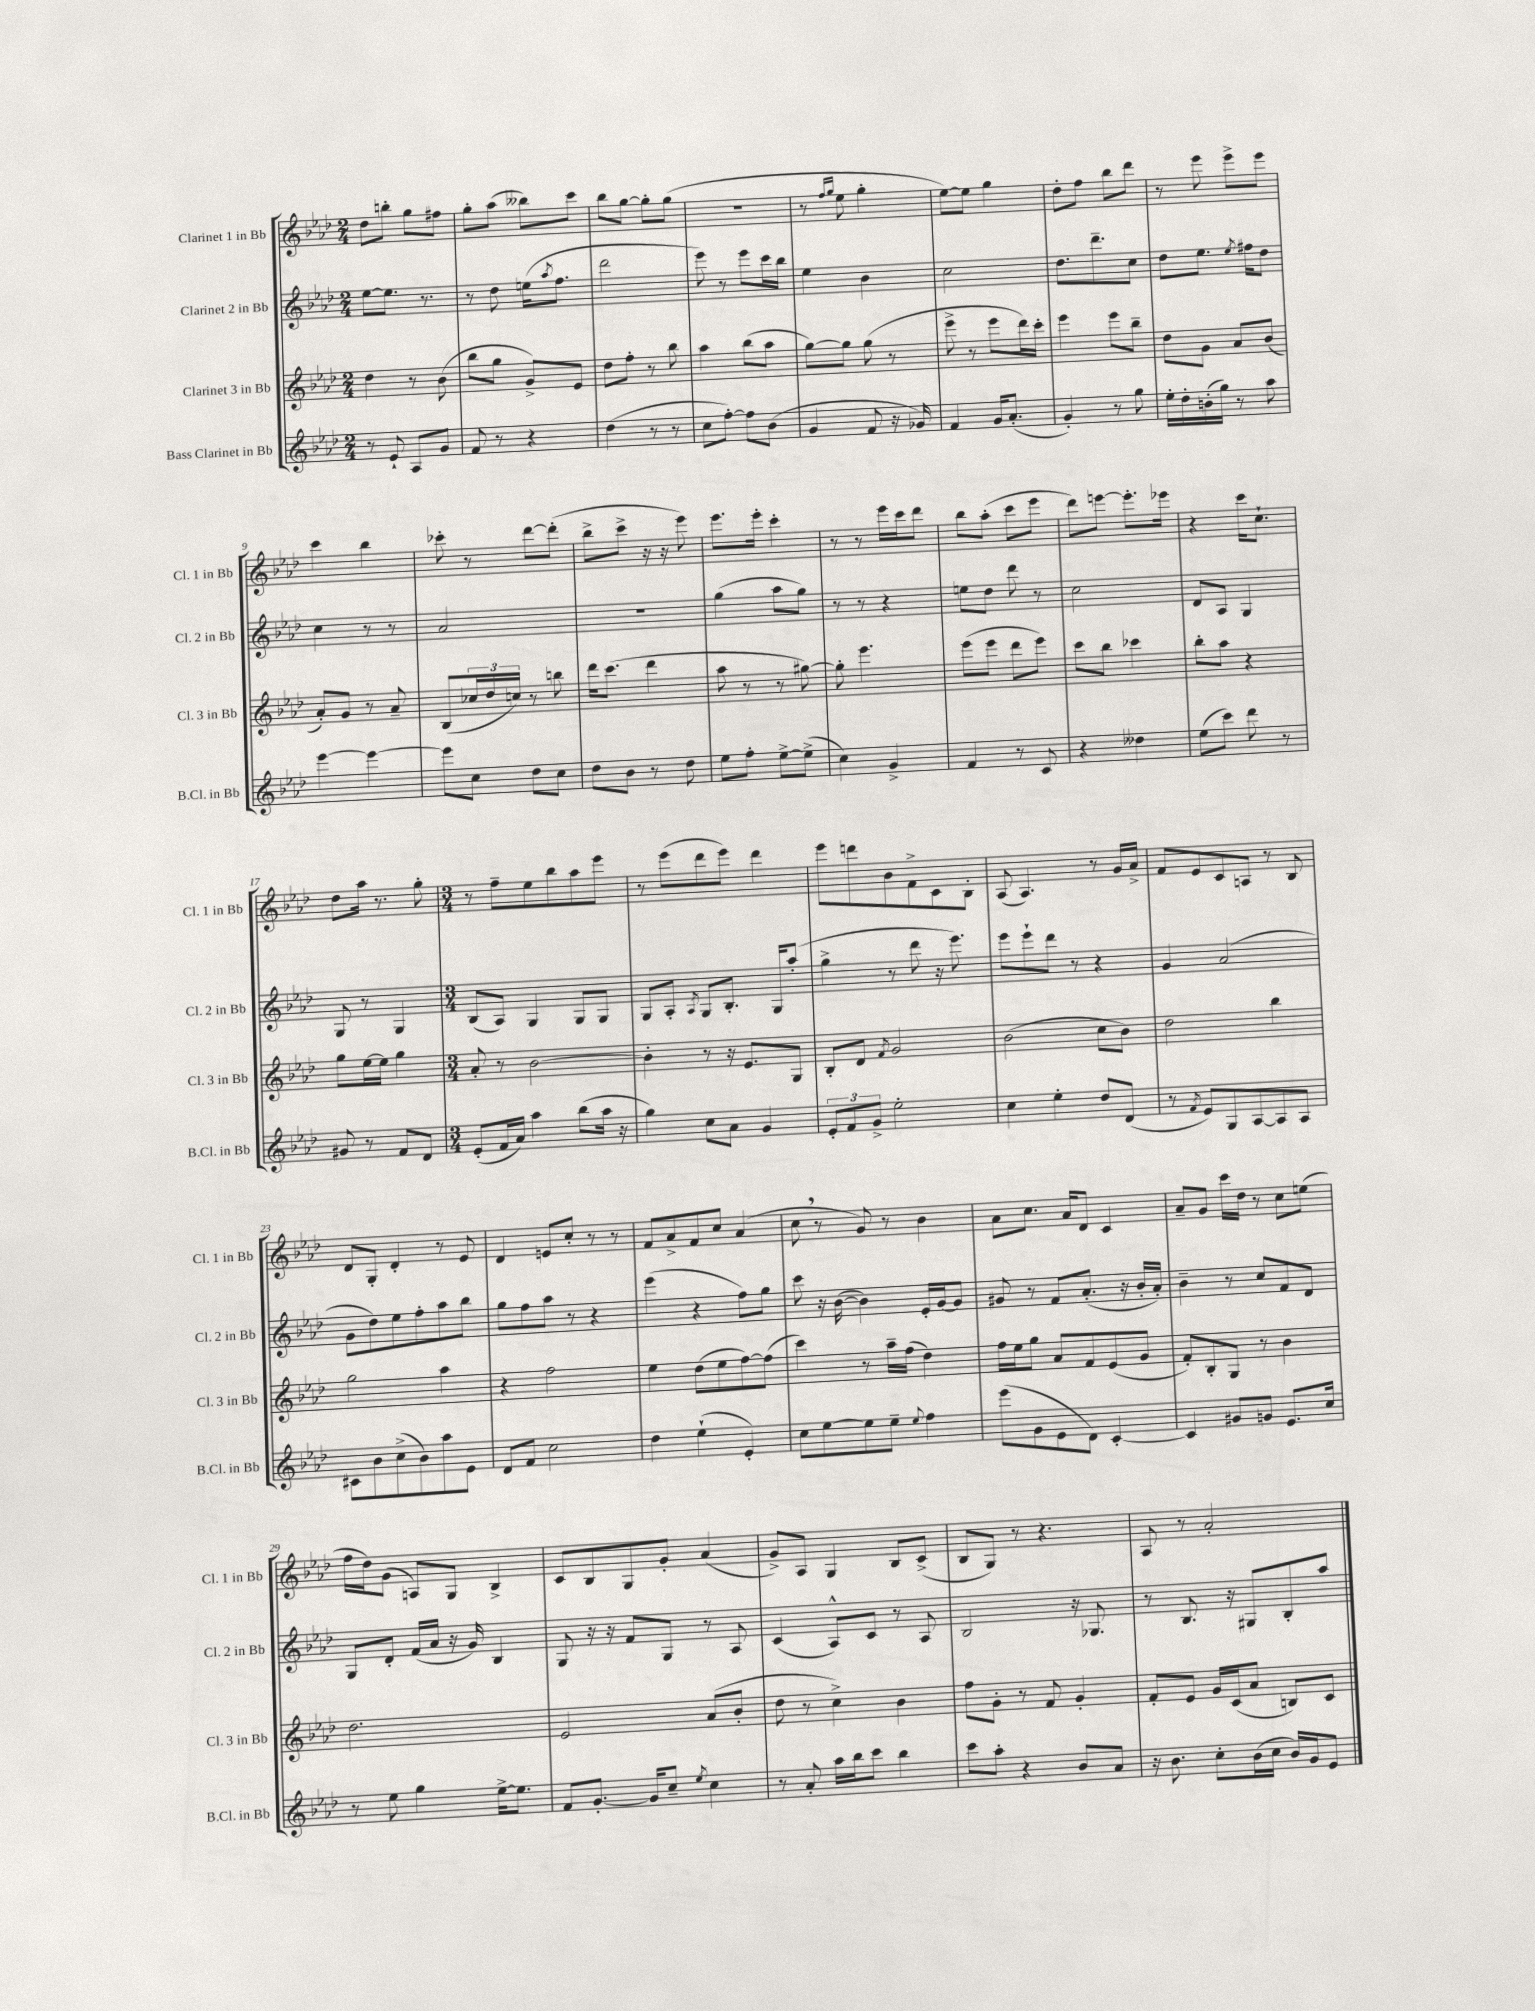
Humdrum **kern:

**kern	**kern	**kern	**kern
*part4	*part3	*part2	*part1
*staff4	*staff3	*staff2	*staff1
*I"Bass Clarinet in Bb	*I"Clarinet 3 in Bb	*I"Clarinet 2 in Bb	*I"Clarinet 1 in Bb
*I'B.Cl. in Bb	*I'Cl. 3 in Bb	*I'Cl. 2 in Bb	*I'Cl. 1 in Bb
*clefG2	*clefG2	*clefG2	*clefG2
*k[b-e-a-d-]	*k[b-e-a-d-]	*k[b-e-a-d-]	*k[b-e-a-d-]
*M2/4	*M2/4	*M2/4	*M2/4
=1	=1	=1	=1
8r	4dd-\	[8ee-\L	8dd-\L
8e-`/	.	8.ee-\J]	8bbn'\J
8A-/L	8r	.	8gg\L
.	.	8.r	.
8g/J	(8b-\	.	8ff#X\J
=2	=2	=2	=2
8f/	8bb-\L	8r	8gg'\L
8r	8gg\J	8dd-\	(8aa-\J
4r	8g^/L)	(16een\KL	8bb--X\L)
.	.	8qaa-/	.
.	.	8.ff\J	.
.	8e-/J	.	8ccc\J
=3	=3	=3	=3
(4dd-\	8dd-\L	2ddd-\	8bb-\L
.	8ff'\J	.	[8gg\J
8r	8r	.	8gg'\L]
8r	8bb-\	.	(8gg\J
=4	=4	=4	=4
8cc\L	4aa-\	8eee-\)	2r
[8ff'\J)	.	8r	.
8ff\L]	(8bb-\L	8eee-\L	.
(8b-\J	8aa-\J	16ccc\L	.
.	.	16bb-\JJ	.
=5	=5	=5	=5
4g/	[8gg\L)	4ee-\	8r
.	.	.	16qqff/LL
.	.	.	16qqgg/JJ
.	8gg\J]	.	8ee-\
8f/	(8gg\	4b-\	4gg'\
16r	8r	.	.
16g-X/)	.	.	.
=6	=6	=6	=6
4f/	8eee-^\	2cc\	[8ee-\L)
.	8r	.	8ee-\J]
16g/KL	8eee-\L	.	4gg\
(8.a-'/J	.	.	.
.	16ddd-\L)	.	.
.	16ccc'\JJ	.	.
=7	=7	=7	=7
4g'/)	4eee-\	8.dd-\L	8dd-'\L
.	.	.	8ff\J
.	.	8.ddd-~\	.
8r	8eee-\L	.	8bb-\L
8gg\	8bb-~\J	8cc\J	8ddd-\J
=8	=8	=8	=8
16ee-'\LL	8dd-\L	8dd-\L	8r
16dd-'\	.	.	.
(16bn'\	8g\J	8.ee-\J	8eee-\
16gg\JJ)	.	.	.
8r	8a-/L	.	8eee-^\L
.	.	8qee-/	.
.	.	16ff#X\KL	.
8aa-\	(8b-/J	8dd-\J	8eee-\J
!!LO:LB:g=z
=9	=9	=9	=9
[4eee-\	8a-'/L)	4cc\	4ccc\
.	8g/J	.	.
4eee-\_	8r	8r	4bb-\
.	8a-~/	8r	.
=10	=10	=10	=10
8eee-\L]	(8B-/L	2a-/	8ccc-X'\
8cc\J	24cc-X/L	.	8r
.	24dd-/	.	.
.	24ccn/JJ)	.	.
8dd-\L	8r	.	[8ddd-\L
8cc\J	8bbn\	.	(8ddd-'\J]
=11	=11	=11	=11
8dd-\L	16ddd-\KL	2r	8bb-^\L
.	(8.ccc\J	.	.
8b-\J	.	.	8ccc^\J
8r	4ddd-\	.	16r
.	.	.	16r
8dd-\	.	.	8eee-\)
=12	=12	=12	=12
8ee-\L	8aa-\	(4gg\	8.eee-\L
8ff'\J	8r	.	.
.	.	.	16eee-'\Jk
[8ee-^\L	8r	8aa-\L	4ccc'\
(8ee-^\J]	[8gg#X\)	8gg\J)	.
=13	=13	=13	=13
4cc\)	8gg#'\]	8r	8r
.	4.eee-\	8r	8r
4g^/	.	4r	16eee-\LL
.	.	.	16ccc\J
.	.	.	8ddd-\J
=14	=14	=14	=14
4f/	(8eee-\L	8een\L	8bb-\L
.	8eee-\J	8dd-\J	(8aa-'\J
8r	8ddd-\L	8ddd-\	8ccc\L
8c/	8eee-\J)	8r	8eee-\J
=15	=15	=15	=15
4r	8ccc\L	2cc\	8ddd-\L)
.	8bb-\J	.	[8eeen\J
4dd--X\	4ccc-X\	.	8.eee'\L]
.	.	.	16eee-X\Jk
=16	=16	=16	=16
(8ee-\L	8bb-'\L	8d-/L	4r
8ccc\J)	8aa-\J	8A-/J	.
8ddd-\	4r	4G/	16ccc\KL
.	.	.	8.cc`\J
8r	.	.	.
!!LO:LB:g=z
=17	=17	=17	=17
8g#X/	8gg\L	8G/	8dd-\L
8r	[16ee-\L	8r	16aa-\Jk
.	16ee-\JJ]	.	8.r
8f/L	4gg\	4G/	.
8d-/J	.	.	8gg'\
=18	=18	=18	=18
*M3/4	*M3/4	*M3/4	*M3/4
(8e-'/L	8a-'/	(8B-/L	8r
16f/L	8r	8A-/J)	8ff~\L
16a-/JJ)	.	.	.
4aa-\	[2b-\	4G/	8ee-\
.	.	.	8bb-\
(8bb-\L	.	8G/L	8aa-\
16aa-\Jk	.	8G/J	8eee-\J
16r	.	.	.
=19	=19	=19	=19
4gg\)	4b-'\]	8G/L	8r
.	.	8A-'/J	(8eee-\L
.	.	8qA-/	.
8cc\L	8r	8G/L	8ddd-\
8a-\J	16r	8.B-'/J	8eee-\J)
.	8.e-/L	.	.
4g/	.	.	4ddd-\
.	.	16G/KL	.
.	8G/J	(8aa-'/J	.
=20	=20	=20	=20
12e-'/L	8B-'/L	4gg^\	8eee-\L
12f/	.	.	.
.	8d-/J	.	8dddn\
12g^/J	.	.	.
.	8qf/	.	.
2ee-'\	2g/	8r	8b-\
.	.	8ddd-\	8f^\
.	.	16r	8c\
.	.	8.eee-\)	.
.	.	.	8B-'\J
=21	=21	=21	=21
4cc\	(2b-\	8eee-\L	(8A-/
.	.	8eee-`\	4.A-/)
4ee-'\	.	8ddd-\J	.
.	.	8r	.
8dd-/L	8cc\L	4r	8r
(8d-/J	8b-\J)	.	16g/LL
.	.	.	16a-^/JJ
=22	=22	=22	=22
8r	2dd-\	4g/	8f/L
8qf/	.	.	.
8e-/L)	.	.	8e-/
8G/	.	(2a-/	8c/
[8A-/	.	.	8An/J
8A-/]	4bb-\	.	8r
8A-/J	.	.	8B-/
!!LO:LB:g=z
=23	=23	=23	=23
8c#X\L	2gg\	8g\L	8d-/L
8b-\	.	8dd-\)	8G'/J
(8cc^\	.	8ee-\	4d-'/
8b-\)	.	8ff'\	.
8aa-\	4aa-\	8aa-\	8r
8e-\J	.	8bb-\J	8e-/
=24	=24	=24	=24
8d-/L	4r	8gg\L	4d-/
8f/J	.	8ff\	.
2cc\	2ff\	8aa-\J	8en/L
.	.	8r	8cc'/J
.	.	4r	8r
.	.	.	8r
=25	=25	=25	=25
4dd-\	4ee-\	(4eee-\	8f/L
.	.	.	8a-^/
(4ee-`\	(8dd-\L	4r	8f/
.	8ee-\	.	8cc/J
4e-'/)	[8ff\)	8ff\L)	(4a-/
.	(8ff\J]	8gg\J	.
=26	=26	=26	=26
8cc\L	4ccc\)	8ccc\	8cc,\
[8ee-\	.	16r	8r
.	.	([16b-\	.
8ee-\]	8r	4b-\])	8g/)
8ee-~\J	16aa-~\LL	.	8r
.	(16ff\JJ	.	.
8qqee-/	.	.	.
4ff\	4dd-\)	16e-'/LL	4b-\
.	.	[16g/J	.
.	.	8g/J]	.
=27	=27	=27	=27
(8eee-\L	16ff\LL	8g#X/	8a-\L
.	16ee-\J	.	.
8g\	8gg\J	8r	8.cc\J
8e-\	8a-/L	8f/L	.
.	.	.	16a-/KL
8d-\J)	8f/	(8.a-'/J	8d-/J
[4c'/	(8e-/	.	4c/
.	.	16r	.
.	8g/J	16b-'/LL	.
.	.	16a-'/JJ)	.
=28	=28	=28	=28
4c/]	8f'/L)	4b-~\	8a-~/L
.	8B-'/	.	8g/J
8g#X/L	8G/J	8r	16ccc\LL
.	.	.	16dd-\JJ
8gn/J	8r	8cc/L	8r
8.e-/L	4b-\	8f/	8cc\L
.	.	8d-/J	(8een\J
16cc/Jk	.	.	.
!!LO:LB:g=z
=29	=29	=29	=29
8r	2.dd-\	8G/L	16ff\LL
.	.	.	16dd-\J)
8ee-\	.	8d-'/J	(8g\J
4gg\	.	(16f/LL	8An/L)
.	.	16a-/JJ	.
.	.	16r	8G/J
.	.	16g/)	.
[16ee-^\KL	.	4B-/	4B-^/
8.ee-\J]	.	.	.
=30	=30	=30	=30
8f/L	2e-/	8G/	8c/L
[8.g'/J	.	16r	8B-/
.	.	16r	.
.	.	8f/L	8G/
16g/KL]	.	.	.
8cc~/J	.	8G/J	8g'/J
8qee-/	.	.	.
4cc\	(8a-/L	8r	(4a-/
.	8b-'/J	8A-/	.
=31	=31	=31	=31
8r	8dd-\	(4c/	8g^/L)
8a-'/	8r	.	8A-/J
16aa-\LL	4cc^\)	8A-^^/L)	4G/
16bb-\J	.	.	.
8ccc\J	.	8c/J	.
4bb-\	4b-\	8r	8B-/L
.	.	8A-/	(8c^/J
=32	=32	=32	=32
8ccc\L	8ff\L	2B-/	8B-/L
8aa-'\J	8g'\J	.	8G/J)
4r	8r	.	8r
.	8f/	.	4.r
8b-/L	4g'/	16r	.
.	.	8.G-X/	.
8a-/J	.	.	.
=33	=33	=33	=33
16r	8f'/L	8r	8A-/
8.b-\	.	.	.
.	8e-/J	8.B-/	8r
8cc'\L	16g/LL	.	2a-'/
.	(16c/J	16r	.
(16b-\L	8a-/J	8G#X/L	.
16cc\JJ	.	.	.
16b-/LL)	8Bn/L)	8B-'/	.
16g/J	.	.	.
8e-/J	8c/J	8aa-/J	.
==	==	==	==
*-	*-	*-	*-
